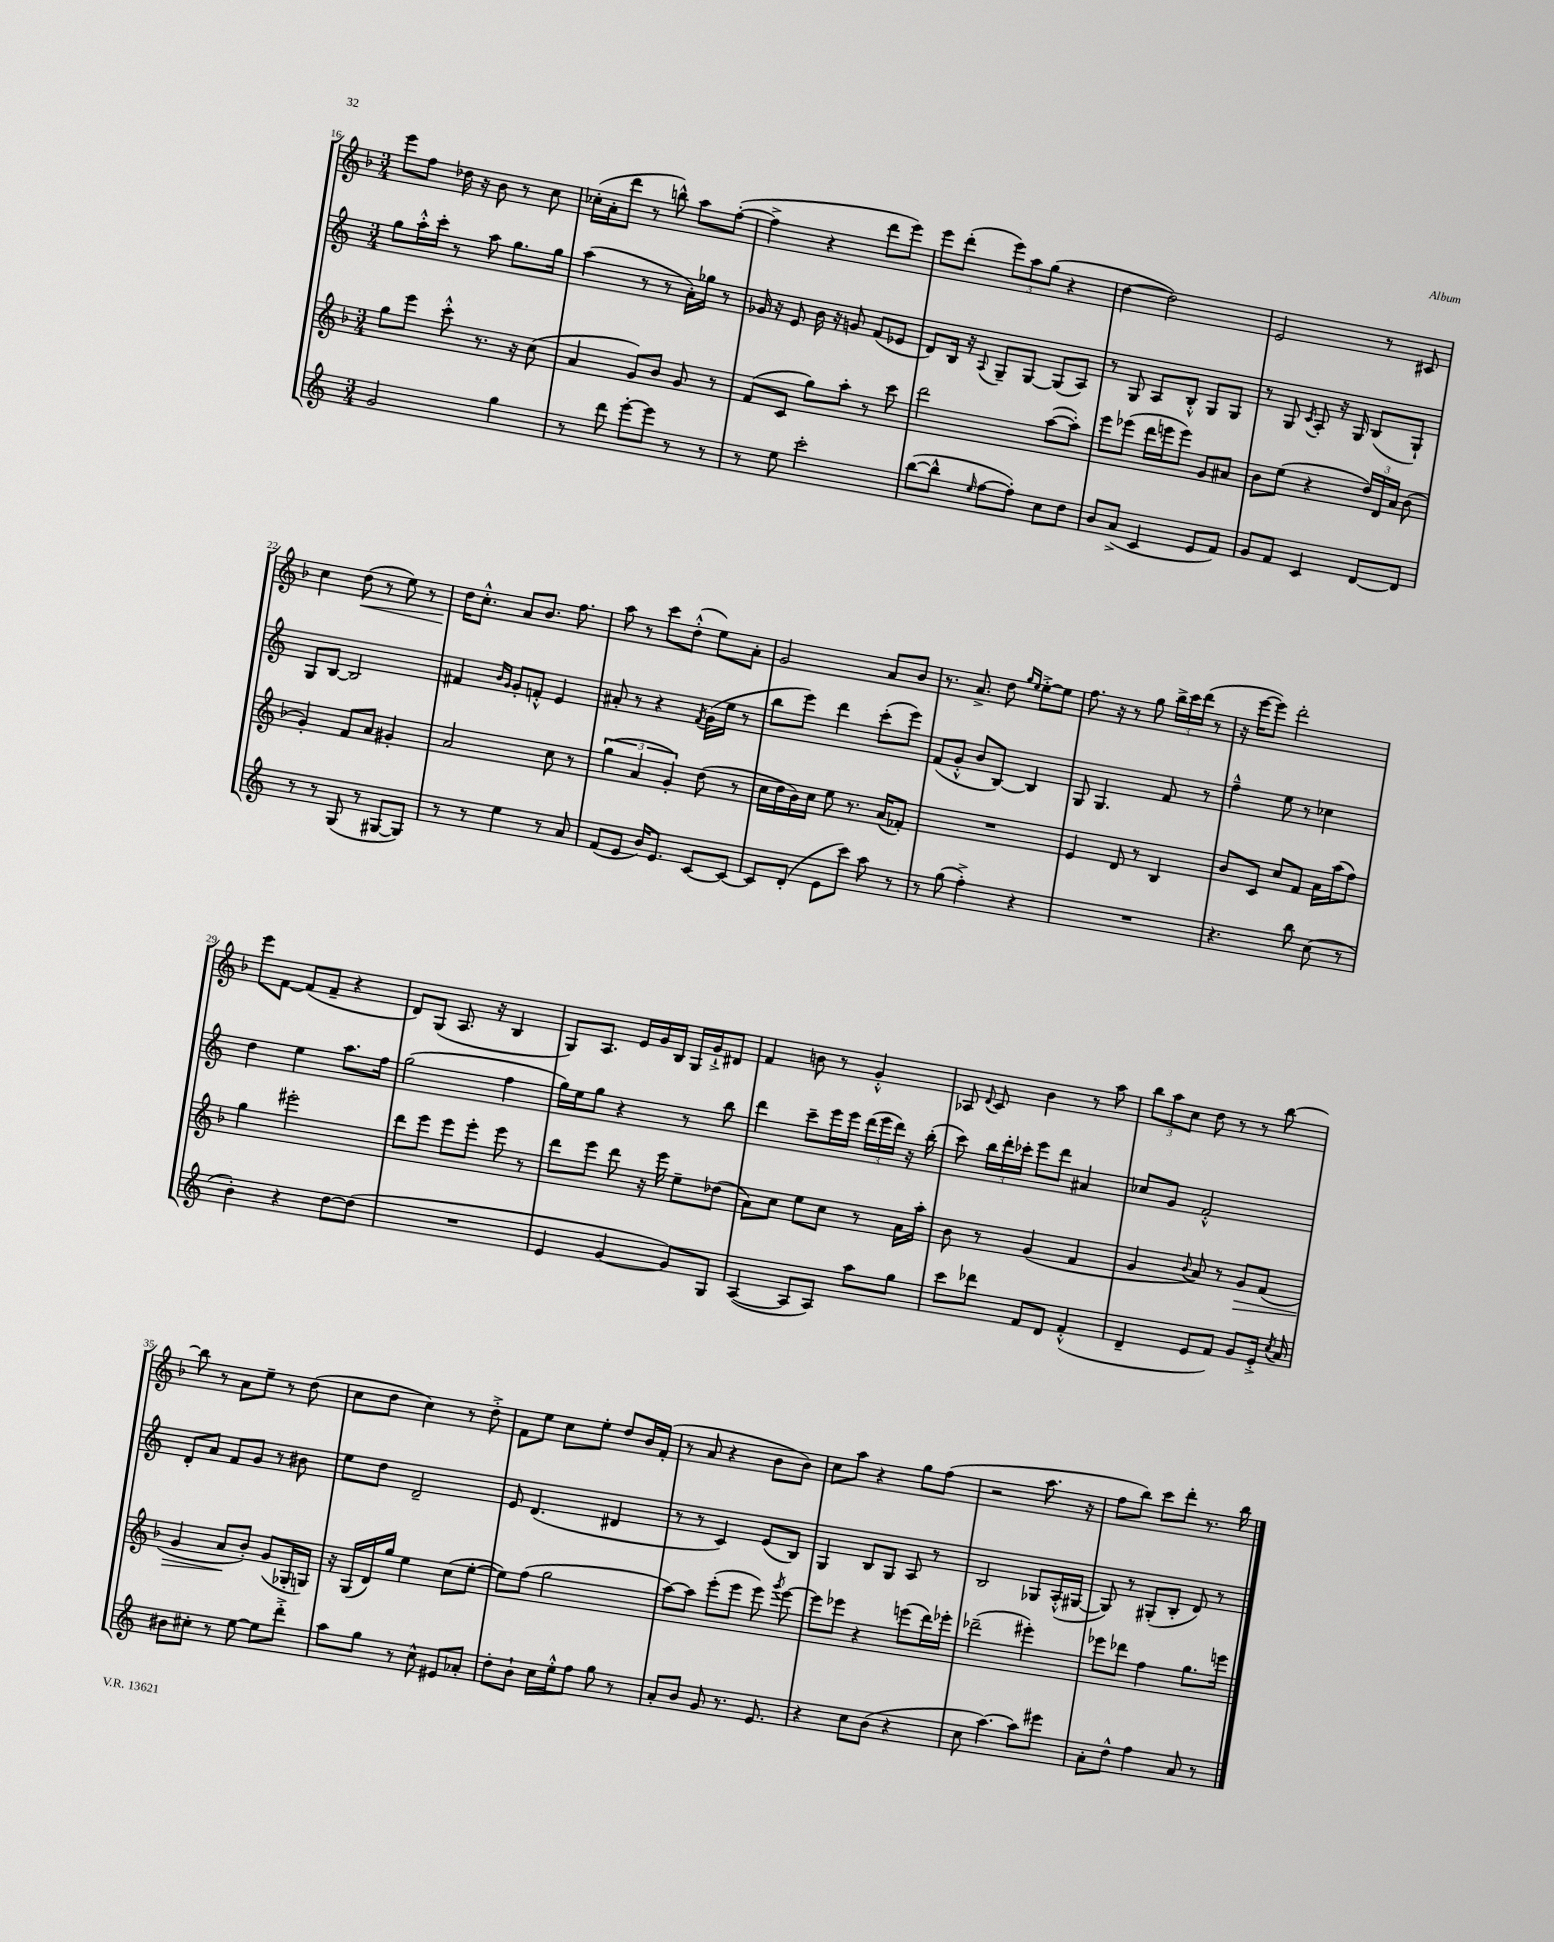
<<
\new StaffGroup <<
\new Staff = "s0" {
    \clef treble \key f \major \numericTimeSignature \time 3/4
    \autoBeamOff e'''8[ f''8] des''16 r16 bes'8 r8 c''8 |
    ces''16[-.( a'16-. d'''8] r8 b''8-^) a''8[ f''8]~-.( |
    f''4-> r4 d'''8[ e'''8]) |
    e'''8[ d'''8]-.( \tuplet 3/2 { e'''8[) a''8 g''8]( } r4 |
    d''4~ d''2) |
    e'2 r8 cis'8 |
    c''4 d''8\<( r8 e''8) r8 |
    d''16[\! c''8.]-.-^ a'8[ bes'8.] f''8. |
    a''8 r8 c'''8[ d''8]-.-^( e''8[) a'8]-. |
    g'2 a'8[ bes'8] |
    r8. a'8.-> d''8 \grace { g''16[ e''16] } e''8[~-.-> e''8] |
    f''8. r16 r8 g''8 \tuplet 3/2 { bes''16[-> c'''16 d'''16]( } r8 |
    r16 e'''16[~ e'''8]) d'''2-. |
    e'''8[ f'8]~ f'8[( f'8]-- r4 |
    d'8[) g8]( a8. r16 bes4 |
    g8[) a8.] e'16[ g'16 bes16] g16[ g'16-!-> dis'8] |
    f'4 b'8 r8 g'4-.-^ |
    aes8 \appoggiatura { d'8 } c'8 bes'4 r8 a''8 |
    \tuplet 3/2 { bes''8[ a''8 c''8] } d''8 r8 r8 bes''8~ |
    bes''8 r8 a'8[ e''8]-- r8 d''8( |
    c''8[ d''8] c''4) r8 d''8-.-> |
    f'8[ e''8] c''8[ e''8]-. d''8[ bes'16 f'16]-.( |
    r8 a'8 r4 bes'8[ bes'8]) |
    c''8[ a''8] r4 g''8[ f''8]( |
    r2 a''8. r16 |
    f''8[ bes''8]) c'''8[ d'''8]-. r8. bes''16 \bar "|." |
}
\new Staff = "s1" {
    \clef treble \key c \major \numericTimeSignature \time 3/4
    \autoBeamOff g''8[ a''16-.-^ c'''16]-. r8 a''8 g''8.[ g''16] |
    a''4( r8 r8 a'16[-.) ges''16] r8 |
    ges'16 r16 e'8 b'16 r16 g'8 f'8[( ees'8] |
    d'8[) b16] r16 \appoggiatura { a8 } g8[-- g8]~ g8[( a8]) |
    r8 g8 a8[ b8]-.-^ g8[ g8] |
    r8 g8 \acciaccatura { c'8 } a8-. r16 g16 b8[( g8]-!) |
    g8[ b8]~ b2 |
    fis'4 \grace { b'16[ g'16] } g'8[-. f'8]-.-^ e'4 |
    ais'8-. r8 r4 \acciaccatura { f'8 } g'16[( e''16] r8 |
    b''8[ e'''8]) d'''4 c'''8[-.( e'''8]) |
    f'8[( g'8]-.-^ b'8[ b8]~) b4 |
    g8 g4. f'8 r8 |
    f''4---^ e''8 r8 ces''4 |
    d''4 e''4 a''8.[ f''16] |
    g''2( f''4 |
    g''16[) e''16 g''8] r4 r8 b''8 |
    d'''4 c'''8[-- e'''16 e'''16] \tuplet 3/2 { d'''16[( e'''16 d'''16]) } r16 b''16-.( |
    c'''8) \tuplet 3/2 { b''16[ d'''16-. ces'''16]-. } e'''8[ d'''8] ais'4 |
    ces''8[ g'8] f'2-.-^ |
    d'8[-. a'8] f'8[ g'8] r8 bis'8 |
    e''8[ d''8] d'2-- |
    e'8 d'4.( dis'4 |
    r8 r8 c'4) e'8[( b8]) |
    g4 b8[ g8] a8 r8 |
    b2 ges8[ a16-.-^( gis16]~ |
    gis8) r8 gis8[-.( b8]-. d'8) r8 \bar "|." |
}
\new Staff = "s2" {
    \clef treble \key f \major \numericTimeSignature \time 3/4
    \autoBeamOff g''8[ e'''8] c'''8-.-^ r8. r16 c''8( |
    a'4 g'8[) bes'8] g'8 r8 |
    f'8[( c'8] g''8[) a''8]-. r8 c'''8 |
    d'''2 a''8[~( a''8]-.) |
    e'''8[ ees'''8]( d'''16[ e'''16 e'''8]) g'8[ ais'8] |
    bes'8[ e''8]( r4 \tuplet 3/2 { d''16[) d'16 a'16] } bes'8( |
    g'4-.) f'8[ a'8] gis'4-. |
    a'2 c''8 r8 |
    \tuplet 3/2 { g''4( a'4 g'4-.) } d''8( r8 |
    c''16[ d''16 bes'16) c''16] e''8 r8. a'16[( fes'8]-.) |
    R2. |
    e'4 d'8 r8 bes4 |
    bes'8[ c'8] c''8[ f'8] a'16[ a''16( f''8]) |
    g''4 eis'''2-. |
    d'''8[ e'''8] e'''8[ e'''8]-. e'''8 r8 |
    d'''8[ e'''8] d'''8 r16 e'''16 e''8[-- des''8]( |
    a'8[) c''8] e''8[ c''8] r8 a'16[ a''16]-. |
    bes'8 r8 g'4( f'4 |
    g'4 \appoggiatura { bes'8 } a'8) r8 g'8[\> f'8]( |
    g'4 a'8[\! bes'8]-.) g'8[( ges16-. g16]) |
    r16 g16[( d'16) g''16] e''4 c''8[( e''8]~-. |
    e''8[) f''8]( g''2 |
    a''8[~) a''8] e'''8[-.( e'''8] e'''8) \acciaccatura { g'''8 } e'''8~ |
    e'''8[ ees'''8] r4 e'''8[( d'''16) ees'''16]-. |
    des'''2--( eis'''4-.) |
    ees'''8[ des'''8] f''4 g''8.[ e'''16] \bar "|." |
}
\new Staff = "s3" {
    \clef treble \key c \major \numericTimeSignature \time 3/4
    \autoBeamOff g'2 g''4 |
    r8 d'''8 e'''8[~-. e'''8] r8 r8 |
    r8 e''8 c'''2-. |
    b''8[~( b''8]-^ \grace { e''16 } f''8[~ f''8]-.) c''8[ d''8] |
    b'8[ a'8]->( c'4 e'8[ f'8]) |
    g'8[ f'8] c'4 d'8[~ d'8] |
    r8 r8 g8( r8 gis8[~ gis8]) |
    r8 r8 e''4 r8 a'8 |
    f'8[( e'8] b'16[) e'8.] c'8[~ c'8]~ |
    c'8[ d'8]-.( e'8[ c'''8]) a''8 r8 |
    r8 g''8( f''4-.->) r4 |
    R2. |
    r4. b''8 c''8( r8 |
    b'4-.) r4 d''8[~ d''8]( |
    R2. |
    e'4 g'4~ g'8[) g8] |
    a4~( a8[ a8]) a''8[ g''8] |
    c'''8[ des'''8] f'8[ d'8] f'4-.-^( |
    d'4-- e'8[ f'8]) g'8[ e'16]-.-> \acciaccatura { c''8 } a'16 |
    bis'8[ cis''8]-. r8 e''8~ e''8[ d'''8]-.-> |
    a''8[ g''8] r8 c''8-^ eis'8[ aes'8]-. |
    d''8[-. b'8]-! c''16[ e''16-.-^ f''8] g''8 r8 |
    a'8[-. b'8] g'8 r8. e'8. |
    r4 c''8[ b'8]( r4 |
    c''8 a''4.~) a''8[ eis'''8] |
    a'8[-. d''8]-^ f''4 a'8 r8 \bar "|." |
}
>>
>>
\layout { \context { \Score currentBarNumber = #16 } }
